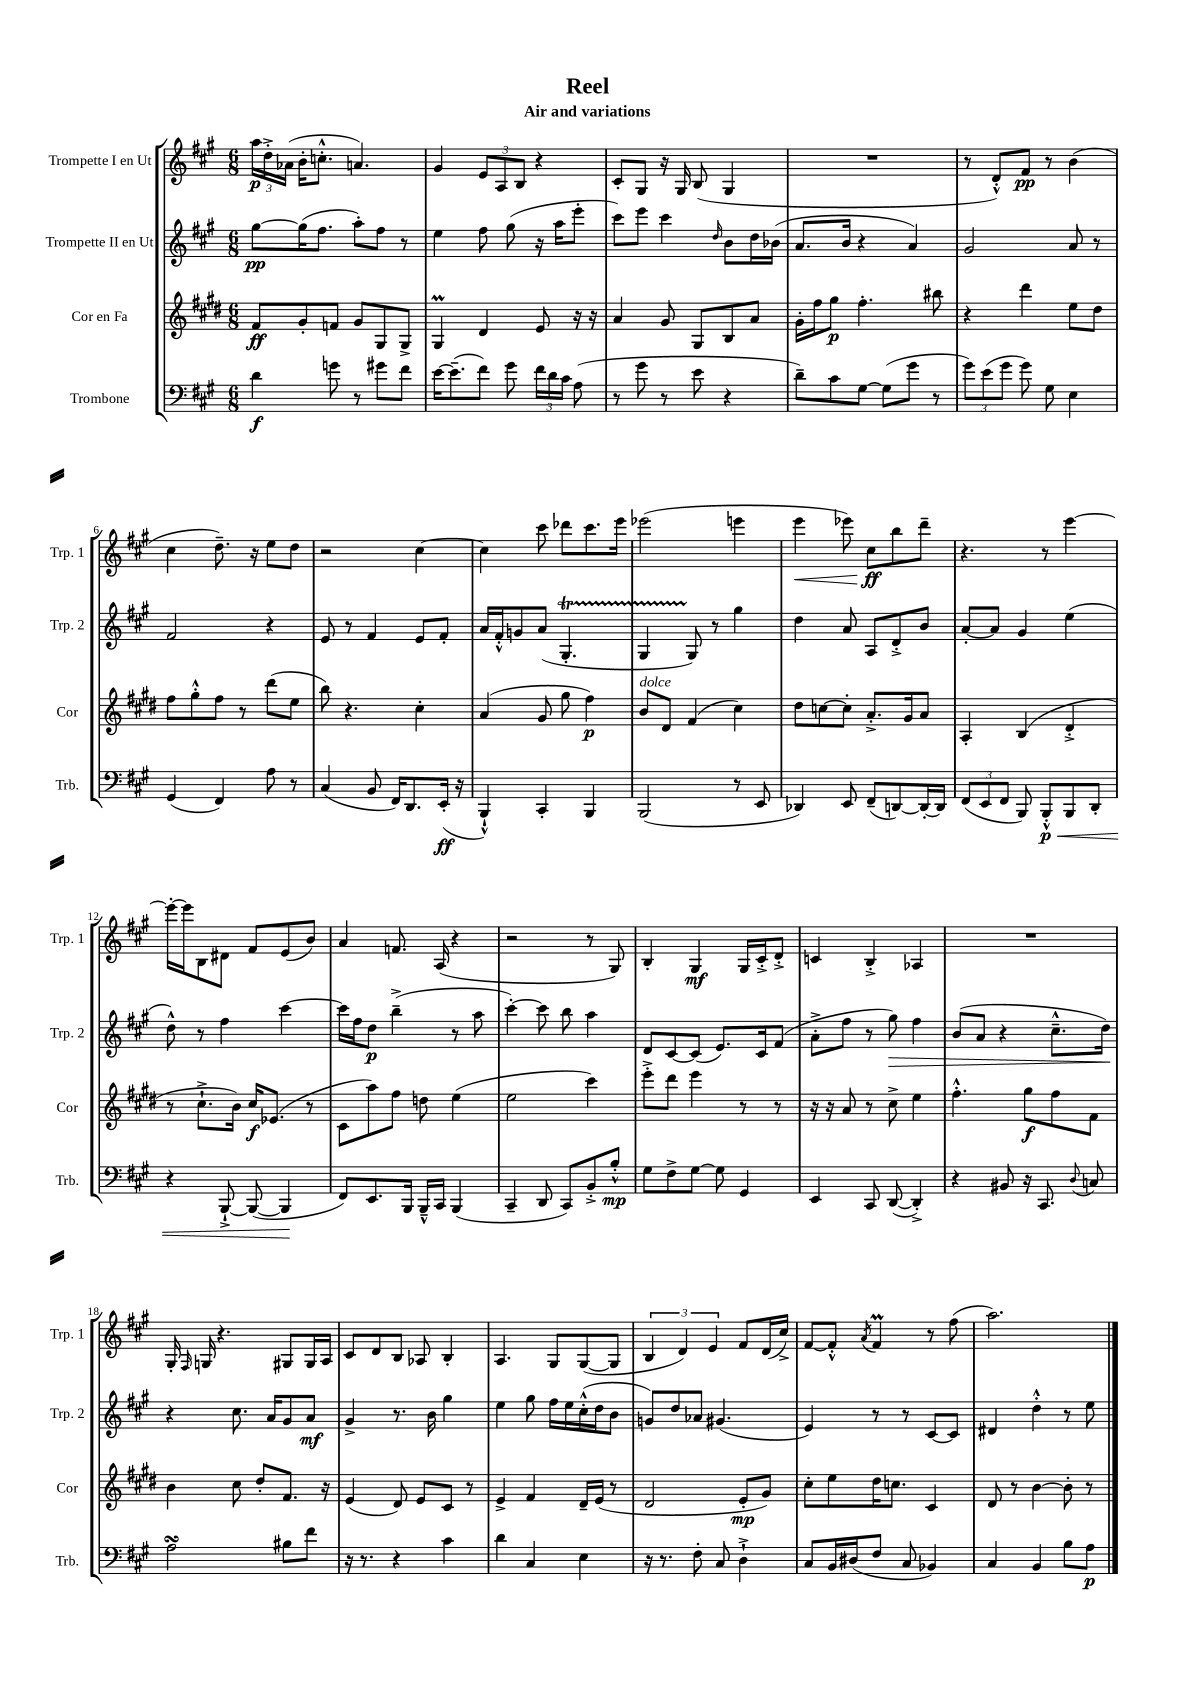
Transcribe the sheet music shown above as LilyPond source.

\header { title = "Reel" subtitle = "Air and variations" }
<<
\new StaffGroup <<
\new Staff = "s0" \with { instrumentName = "Trompette I en Ut" shortInstrumentName = "Trp. 1" } {
    \clef treble \key a \major \numericTimeSignature \time 6/8
    \autoBeamOff \tuplet 3/2 { a''16[\p d''16-.-> aes'16]( } b'16[-. c''8.]-.-^ a'4.) |
    gis'4 \tuplet 3/2 { e'8[ a8 b8] } r4 |
    cis'8[-. gis8] r16 gis16 b8( gis4 |
    R2. |
    r8 d'8[-.-^) fis'8]\pp r8 b'4( |
    cis''4 d''8.--) r16 e''8[ d''8] |
    r2 cis''4~ |
    cis''4 cis'''8 des'''8[ cis'''8. e'''16] |
    ees'''2( e'''4 |
    e'''4\< ees'''8) cis''8[\ff\! b''8 d'''8]-- |
    r4. r8 e'''4~ |
    e'''16[~-. e'''16 b8 dis'8] fis'8[ e'8( b'8]) |
    a'4 f'8. a16( r4 |
    r2 r8 gis8) |
    b4-. gis4\mf gis16[ cis'16-.-> d'8]-.-> |
    c'4 b4-.-> aes4 |
    R2. |
    gis16-. \grace { fis16 } g16 r4. gis8[ gis16 a16] |
    cis'8[ d'8 b8] aes8 b4-. |
    a4. gis8[ gis8~( gis8] |
    \tuplet 3/2 { b4 d'4) e'4 } fis'8[ d'16( cis''16]->) |
    fis'8[~ fis'8]-.-^ \acciaccatura { a'8 } fis'4\prall r8 fis''8( |
    a''2.) \bar "|." |
}
\new Staff = "s1" \with { instrumentName = "Trompette II en Ut" shortInstrumentName = "Trp. 2" } {
    \clef treble \key a \major \numericTimeSignature \time 6/8
    \autoBeamOff gis''8[~\pp gis''16( fis''8.] a''8[-.) fis''8] r8 |
    e''4 fis''8 gis''8( r16 a''16[ e'''8]-. |
    cis'''8[) e'''8] cis'''4 \grace { d''16 } b'8[ d''16 bes'16]( |
    a'8.[ b'16] r4 a'4) |
    gis'2 a'8 r8 |
    fis'2 r4 |
    e'8 r8 fis'4 e'8[ fis'8]-. |
    a'16[ fis'16-.-^ g'8 a'8]( gis4.-.\startTrillSpan |
    gis4 gis8\stopTrillSpan) r8 gis''4 |
    d''4 a'8 a8[ d'8-.-> b'8] |
    a'8[~-. a'8] gis'4 e''4( |
    d''8-^) r8 fis''4 cis'''4~ |
    cis'''16[ fis''16 d''8]\p b''4--->( r8 a''8 |
    cis'''4~-.) cis'''8 b''8 a''4 |
    d'8[ cis'8~ cis'8]( e'8.[) cis'16 fis'8]( |
    a'8[-.-> fis''8] r8 gis''8\>) fis''4 |
    b'8[( a'8] r4 cis''8.[---^ d''16]\!) |
    r4 cis''8. a'16[ gis'8 a'8]\mf |
    gis'4-> r8. b'16 gis''4 |
    e''4 gis''8 fis''16[ e''16 cis''16-.-^( d''16 b'8] |
    g'8[) d''8 aes'8] gis'4.( |
    e'4) r8 r8 cis'8[~ cis'8] |
    dis'4 d''4-.-^ r8 e''8 \bar "|." |
}
\new Staff = "s2" \with { instrumentName = "Cor en Fa" shortInstrumentName = "Cor" } {
    \clef treble \key e \major \numericTimeSignature \time 6/8
    \autoBeamOff fis'8[\ff gis'8-. f'8] gis'8[ gis8 gis8]-> |
    gis4\prall dis'4 e'8 r16 r16 |
    a'4 gis'8 gis8[ b8 a'8] |
    gis'16[-. fis''16 gis''8]\p fis''4.-. bis''8 |
    r4 dis'''4 e''8[ dis''8] |
    fis''8[ gis''8-.-^ fis''8] r8 dis'''8[( e''8] |
    b''8) r4. cis''4-. |
    a'4( gis'8 gis''8 fis''4\p) |
    b'8[^\markup { \italic "dolce" } dis'8] fis'4( cis''4) |
    dis''8[ c''8~ c''8]-. a'8.[-.-> gis'16 a'8] |
    a4-. b4( dis'4-.-> |
    r8 cis''8.[-!-> b'16]) cis''16[\f ees'8.]( r8 |
    cis'8[ a''8) fis''8] d''8 e''4( |
    e''2 cis'''4) |
    e'''8[-.-> dis'''8] e'''4 r8 r8 |
    r16 r16 a'8 r8 cis''8-> e''4 |
    fis''4.-.-^ gis''8[\f fis''8 fis'8] |
    b'4 cis''8 dis''8[-. fis'8.] r16 |
    e'4( dis'8) e'8[ cis'8] r8 |
    e'4-> fis'4 dis'16[-- e'16]( r8 |
    dis'2 e'8[-.\mp gis'8]) |
    cis''8[-. e''8 dis''16 c''8.] cis'4 |
    dis'8 r8 b'4~ b'8-. r8 \bar "|." |
}
\new Staff = "s3" \with { instrumentName = "Trombone" shortInstrumentName = "Trb." } {
    \clef bass \key a \major \numericTimeSignature \time 6/8
    \autoBeamOff d'4\f g'8 r8 gis'8[ fis'8] |
    e'16[~ e'8.--( fis'8]) gis'8 \tuplet 3/2 { fis'16[ d'16 cis'16] } a8( |
    r8 gis'8 r8 e'8 r4 |
    d'8[--) cis'8 gis8]~ gis8[( gis'8] r8 |
    \tuplet 3/2 { gis'8[) e'8( gis'8] } gis'8) gis8 e4 |
    gis,4( fis,4) a8 r8 |
    cis4( b,8 fis,16[) d,8. e,16]-.\ff( r16 |
    b,,4-!-^) cis,4-. b,,4 |
    b,,2( r8 e,8 |
    des,4) e,8 fis,8[--( d,8~) d,16~-. d,16] |
    \tuplet 3/2 { fis,8[( e,8 fis,8] } b,,8) b,,8[-.-^\p\< b,,8 d,8]-. |
    r4 b,,8~-!-> b,,8~( b,,4\! |
    fis,8[) e,8. b,,16] b,,16[---^ cis,16] b,,4( |
    cis,4-- d,8 cis,8[) b,8-.-> b8]-.-^\mp |
    gis8[ fis8-> gis8]~ gis8 gis,4 |
    e,4 cis,8 d,8~( d,4-.->) |
    r4 bis,8 r16 cis,8. \appoggiatura { d8 } c8 |
    a2\turn bis8[ fis'8] |
    r16 r8. r4 cis'4 |
    d'4 cis4 e4 |
    r16 r8. fis8-. cis8 d4-!-> |
    cis8[ b,16 dis16( fis8] cis8 bes,4) |
    cis4 b,4 b8[ a8]\p \bar "|." |
}
>>
>>
